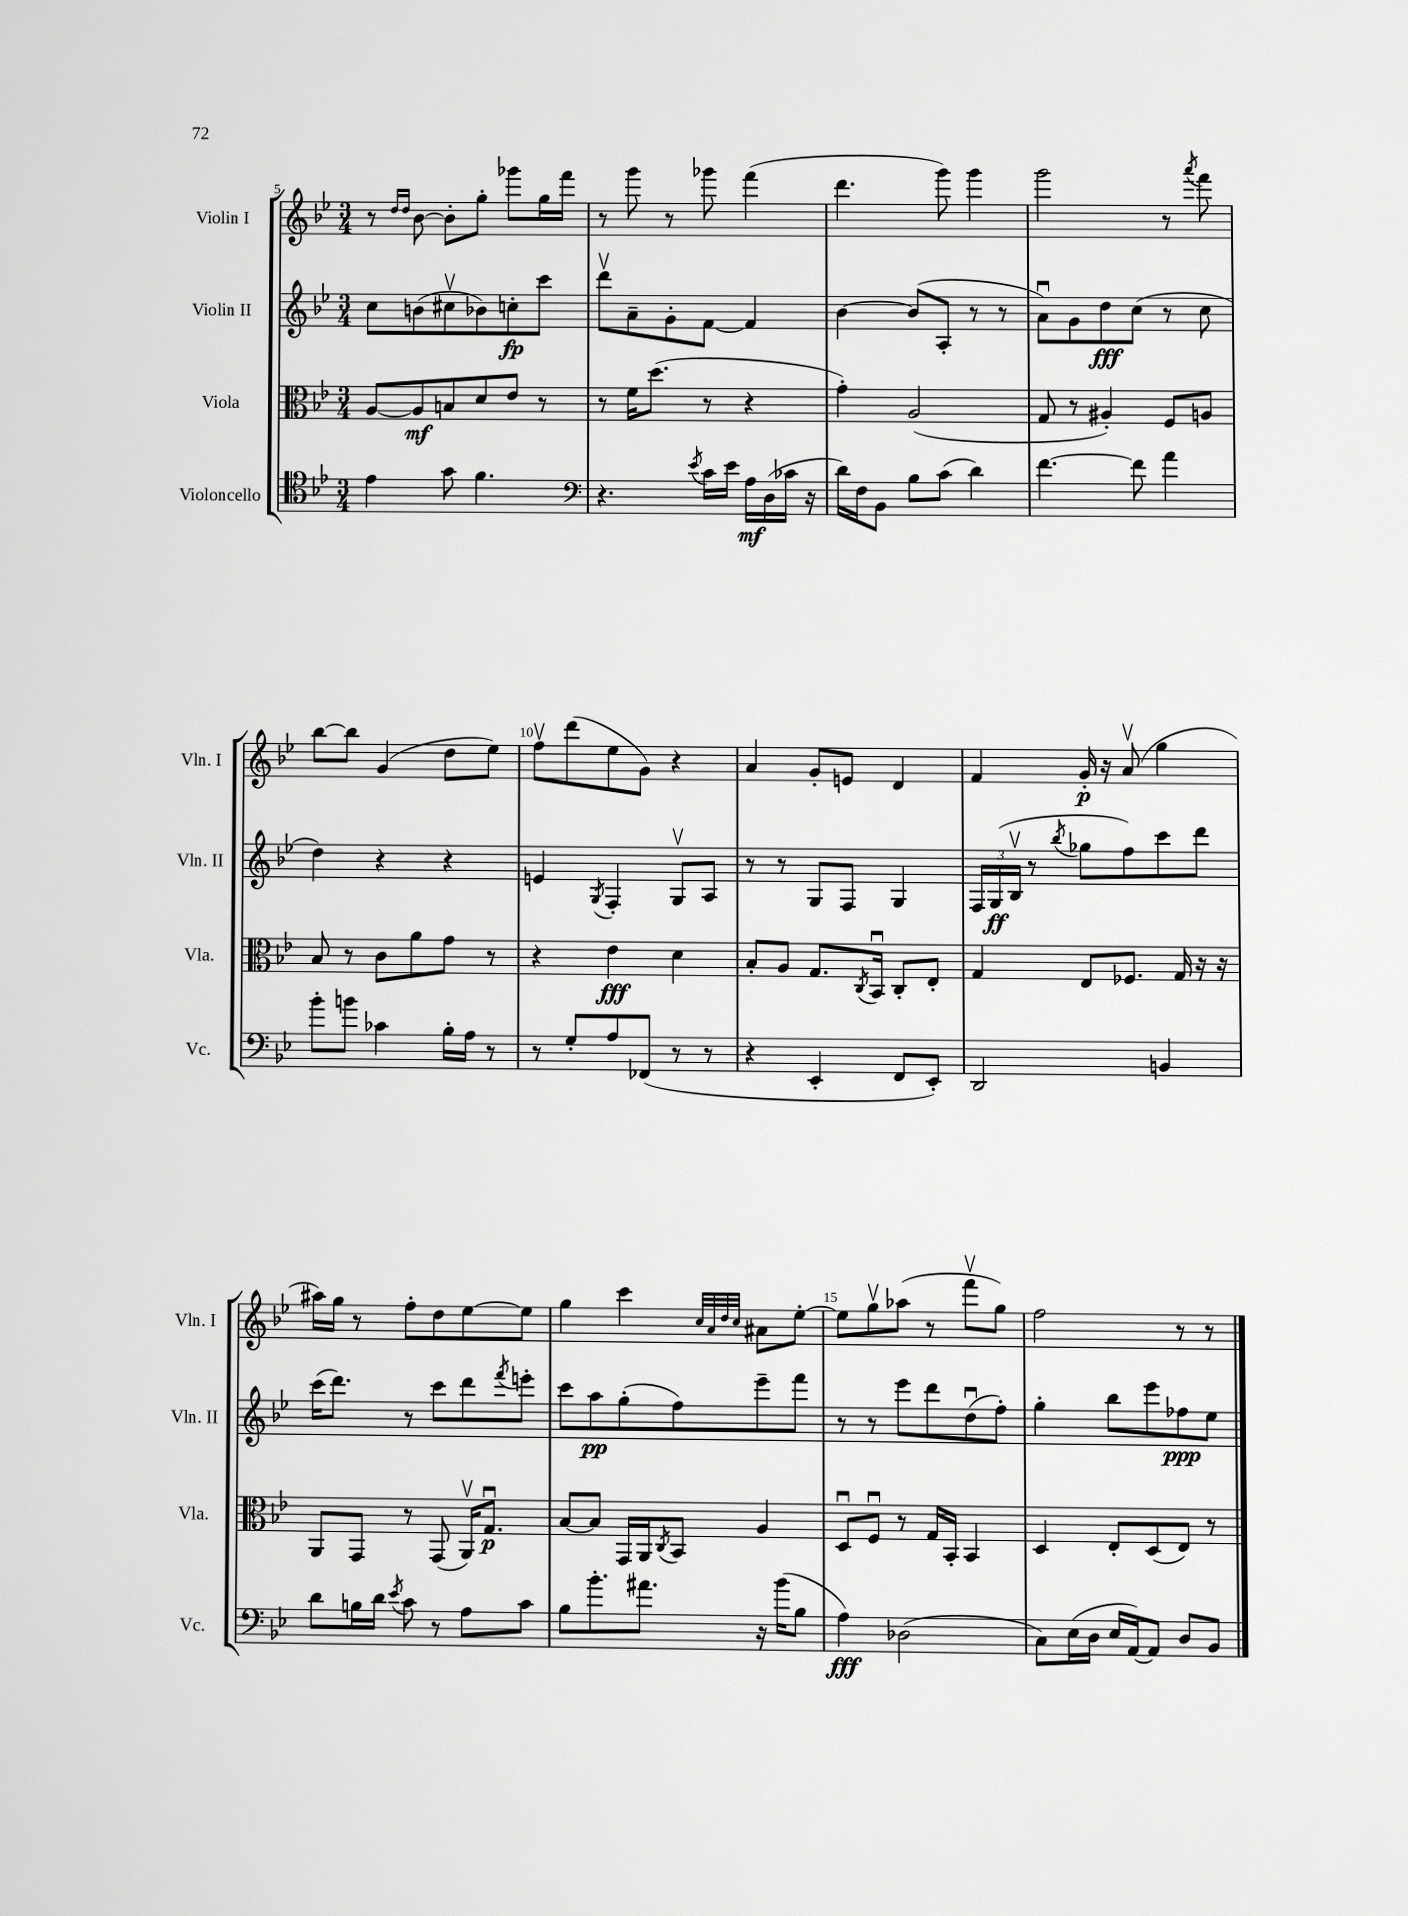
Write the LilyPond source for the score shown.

<<
\new StaffGroup <<
\new Staff = "s0" \with { instrumentName = "Violin I" shortInstrumentName = "Vln. I" } {
    \clef treble \key bes \major \numericTimeSignature \time 3/4
    r8 \grace { d''16 d''16 } bes'8~ bes'8-. g''8-. ges'''8 g''16 f'''16 |
    r8 g'''8 r8 ges'''8 f'''4( |
    d'''4. g'''8) g'''4 |
    g'''2 r8 \acciaccatura { a'''8 } f'''8 |
    bes''8~ bes''8 g'4( d''8 ees''8) |
    f''8\upbow d'''8( ees''8 g'8) r4 |
    a'4 g'8-. e'8 d'4 |
    f'4 g'16-.\p r16 a'8\upbow( g''4 |
    ais''16) g''16 r8 f''8-. d''8 ees''8~ ees''8 |
    g''4 c'''4 \grace { c''32 a'32 d''32 c''32 } ais'8 ees''8~-. |
    ees''8 g''8\upbow aes''8( r8 f'''8\upbow g''8) |
    f''2 r8 r8 \bar "|." |
}
\new Staff = "s1" \with { instrumentName = "Violin II" shortInstrumentName = "Vln. II" } {
    \clef treble \key bes \major \numericTimeSignature \time 3/4
    c''8 b'8( cis''8\upbow bes'8) c''8-.\fp c'''8 |
    d'''8\upbow a'8-- g'8-. f'8~ f'4 |
    bes'4~ bes'8( a8-. r8 r8 |
    a'8\downbow) g'8 d''8\fff c''8( r8 c''8 |
    d''4) r4 r4 |
    e'4 \acciaccatura { g8 } f4-. g8\upbow a8 |
    r8 r8 g8 f8 g4 |
    \tuplet 3/2 { f16 g16\ff( bes16\upbow } r8 \acciaccatura { bes''8 } ges''8 f''8) c'''8 d'''8 |
    c'''16( d'''8.) r8 c'''8 d'''8 \acciaccatura { f'''8 } e'''8-. |
    c'''8 a''8\pp g''8-.( f''8) ees'''8-- f'''8 |
    r8 r8 ees'''8 d'''8 d''8\downbow( f''8-.) |
    g''4-. bes''8 ees'''8 fes''8\ppp ees''8 \bar "|." |
}
\new Staff = "s2" \with { instrumentName = "Viola" shortInstrumentName = "Vla." } {
    \clef alto \key bes \major \numericTimeSignature \time 3/4
    a8~ a8\mf b8 d'8 ees'8 r8 |
    r8 f'16 d''8.( r8 r4 |
    g'4-.) a2( |
    g8 r8 ais4-.) f8 a8 |
    bes8 r8 c'8 a'8 g'8 r8 |
    r4 ees'4\fff d'4 |
    bes8-. a8 g8. \acciaccatura { c8 } bes,16\downbow c8-. ees8-. |
    g4 ees8 fes8. g16 r16 r16 |
    a,8 g,8 r8 g,8( a,16\upbow) g8.\downbow\p |
    bes8~ bes8 g,16 a,16 \acciaccatura { c8 } bes,8 a4 |
    d8\downbow f8\downbow r8 g16 bes,16-. bes,4 |
    d4 ees8-. d8( ees8) r8 \bar "|." |
}
\new Staff = "s3" \with { instrumentName = "Violoncello" shortInstrumentName = "Vc." } {
    \clef tenor \key bes \major \numericTimeSignature \time 3/4
    ees'4 g'8 f'4. |
    \clef bass r4. \acciaccatura { ees'8 } c'16 ees'16 a16\mf d16( ces'16 r16 |
    d'16) f16 bes,8 bes8 c'8( d'4) |
    f'4.~ f'8 a'4 |
    bes'8-. b'8 ces'4 bes16-. a16 r8 |
    r8 g8-. a8 fes,8( r8 r8 |
    r4 ees,4-. f,8 ees,8-.) |
    d,2 b,4 |
    d'8 b16 d'16 \acciaccatura { ees'8 } c'8 r8 a8 c'8 |
    bes8 bes'8.-. ais'8. r16 bes'16( bes8 |
    a4\fff) des2( |
    c8) ees16( d16 ees16 a,16~) a,8 d8 bes,8 \bar "|." |
}
>>
>>
\layout { \context { \Score currentBarNumber = #5 \override BarNumber.break-visibility = ##(#f #t #t) barNumberVisibility = #(every-nth-bar-number-visible 5) } }
